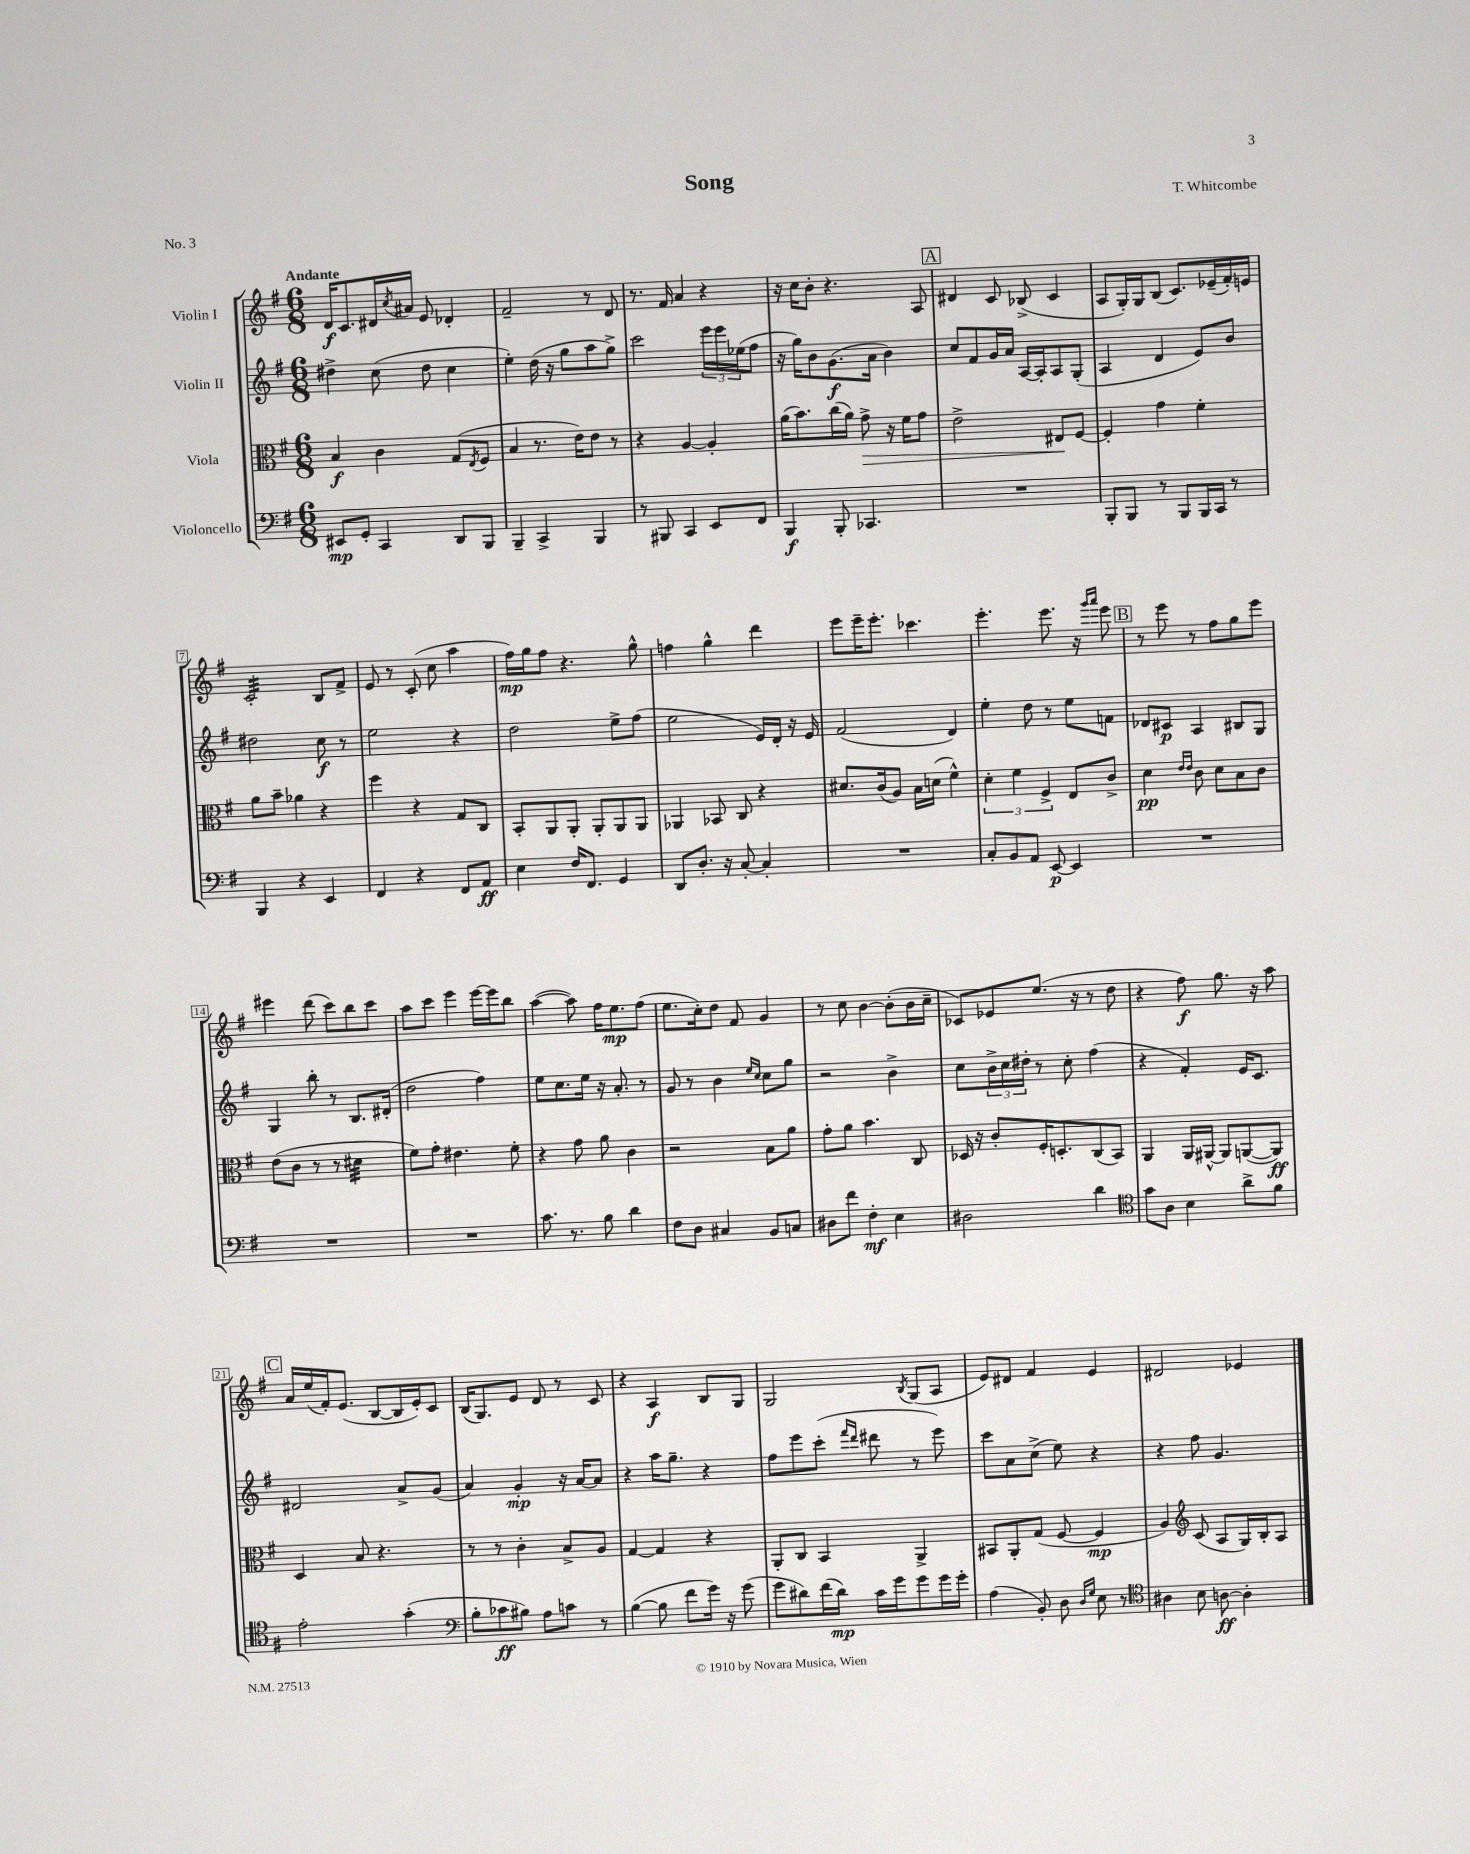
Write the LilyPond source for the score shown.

\header { title = "Song" composer = "T. Whitcombe" piece = "No. 3" }
<<
\new StaffGroup <<
\new Staff = "s0" \with { instrumentName = "Violin I" } {
    \clef treble \key g \major \numericTimeSignature \time 6/8 \tempo "Andante"
    d'16\f c'8. dis'16 \acciaccatura { c''8 } ais'16 e'8 des'4-. |
    fis'2-- r8 d'8 |
    r8. fis'16 a'4 r4 |
    r16 c''16 b'8-. r4. a8 |
    \mark \markup { \box "A" } dis'4 c'8 bes8->( c'4 |
    a8 g16-.) g16 b8( c'8.) ees'16--( fis'16-.) e'16 |
    c'2:32-. b8 fis'8-> |
    e'8 r8 c'8-.( c''8 a''4 |
    fis''16\mp) g''16 fis''8 r4. g''8-^ |
    f''4 g''4-^ d'''4 |
    e'''8 e'''16-- e'''8.-. ces'''4. |
    e'''4.-. e'''8. r16 \grace { g'''16 a'''16 } e'''8 |
    \mark \markup { \box "B" } r8 e'''8 r8 fis''8 g''8 e'''8 |
    eis'''4 d'''8( c'''8) b''8 c'''8 |
    a''8 c'''8 e'''4 e'''16~ e'''16 b''8 |
    a''4~( a''8) fis''16 e''8.\mp fis''8( |
    e''8. c''16-.) d''8 fis'8 g'4 |
    r8 c''8 b'4~ b'8-.( b'16 c''16-- |
    ces'8) ees'8 e''8.( r16 r8 d''8 |
    r4 fis''8\f) g''8. r16 a''8 |
    \mark \markup { \box "C" } a'16 e''16( fis'16-.) e'8.( b8~ b16 e'16-.) c'8 |
    b16( g8.) e'8 d'8 r8 c'8 |
    r4 a4\f b8 g8 |
    g2 \acciaccatura { b8 } g8( a8 |
    e'8) dis'8 fis'4 e'4 |
    dis'2 ees'4 \bar "|." |
}
\new Staff = "s1" \with { instrumentName = "Violin II" } {
    \clef treble \key g \major \numericTimeSignature \time 6/8
    dis''4-> c''8( dis''8 c''4 |
    e''4-.) d''16( r16 g''8 a''8 g''8->) |
    c'''2 \tuplet 3/2 { e'''16 e'''16 ees''16( } fis''8 |
    r16 g''16) b'8 g'8.\f( a'16 b'4) |
    \mark \markup { \box "A" } c''8 fis'8 g'16 a'16 a16~ a16-. a8 g8-.( |
    a4 d'4 e'8) b'8 |
    dis''2 c''8\f r8 |
    e''2 r4 |
    d''2 e''8-> fis''8( |
    e''2 e'16) d'16-. r16 e'16 |
    fis'2( d'4) |
    e''4-. d''8 r8 e''8 f'8 |
    \mark \markup { \box "B" } des'8 cis'8\p a4 bis8 g8 |
    g4 b''8-. r8 b8. dis'16-.( |
    d''2 fis''4) |
    e''8 c''8. e''16 r16 a'8.-. r8 |
    g'8 r8 b'4 \grace { e''16 c''16 } c''8 g''8 |
    r2 b'4-> |
    c''8 \tuplet 3/2 { b'16-> c''16 dis''16-. } r8 c''8-. fis''4( |
    r4 fis'4-.) e'16 c'8. |
    \mark \markup { \box "C" } dis'2 a'8-> g'8( |
    a'4) g'4-.\mp r16 a'16~ a'8 |
    r4 a''16 g''8.-- r4 |
    fis''8 e'''8 c'''8-.( \grace { fis'''16 d'''16 } dis'''8 r8 e'''8) |
    c'''8 a'8 c''8->( e''8) r4 |
    r4 fis''8 g'4. \bar "|." |
}
\new Staff = "s2" \with { instrumentName = "Viola" } {
    \clef alto \key g \major \numericTimeSignature \time 6/8
    b4\f c'4 g8( \acciaccatura { e8 } fis8 |
    b4 r8. e'16) e'8 r8 |
    r4 a4~ a4-. |
    a'16( b'8.) c''16( a'16) g'8->\> r16 fis'16 g'8 |
    \mark \markup { \box "A" } e'2-> eis8\! fis8~ |
    fis4-. g'4 fis'4-. |
    a'8 b'8-- aes'4 r4 |
    fis''4 r4 g8 c8 |
    b,8-. a,8 a,8-. a,8-. a,8 a,8 |
    aes,4 bes,8 c8 r4 |
    dis'8. c'16( a8) b16 d'16( fis'4-^) |
    \tuplet 3/2 { d'4-. fis'4 fis4-> } e8 c'8-> |
    \mark \markup { \box "B" } d'4\pp \grace { e'16 e'16 } c'8 d'8 b8 c'8 |
    e'8( c'8 r8 r8 dis'4:32 |
    fis'8) g'8-. eis'4. fis'8-. |
    r4 g'8 a'8 c'4 |
    r2 b8 a'8 |
    g'8-. a'8 b'4. c8 |
    des16 r16 c'8-. fis16-. d8.-. c8( b,8) |
    a,4 a,16 ais,16~-^ ais,8 a,8~( a,8\ff) |
    \mark \markup { \box "C" } d4 b8 r4. |
    r8 r8 c'4-. b8-> a8 |
    g4~ g4 r4 |
    a,8-. c8 b,4 a,4-> |
    bis,8 a,8-. g8( fis8~ fis4\mp |
    a4) \clef treble c'8( a8 g16) b16-. a8 \bar "|." |
}
\new Staff = "s3" \with { instrumentName = "Violoncello" } {
    \clef bass \key g \major \numericTimeSignature \time 6/8
    eis,8\mp g,8-. c,4 d,8 b,,8 |
    b,,4-- c,4-> b,,4 |
    r8 bis,,8 c,4 e,8 fis,8 |
    b,,4\f b,,8-. ces,4. |
    \mark \markup { \box "A" } R2. |
    b,,8-. b,,8 r8 b,,8 b,,16 c,16 r8 |
    b,,4 r4 e,4 |
    fis,4 r4 fis,8 a,8\ff |
    e4 fis16 fis,8. g,4 |
    d,8 d8.-. r16 c8~-. c4-. |
    R2. |
    c8-. b,8 a,8 e,8~\p e,4 |
    \mark \markup { \box "B" } R2. |
    R2. |
    R2. |
    c'8. r8. b8 d'4 |
    fis8 d8 cis4 b,8 c8 |
    dis8 fis'8 fis4-.\mf e4 |
    dis2 d'4 |
    \clef tenor g'8 a8 b4 a'8-> fis'8 |
    \mark \markup { \box "C" } e'2-. g'4-.( |
    \clef bass b8-. ces'8\ff bis8) a8 c'8 r8 |
    b4~( b8 fis'8 g'16) r16 g'8( |
    g'8 dis'8) fis'16( dis'16\mp) c'16 g'16 g'8 g'16 g'16-. |
    a4( b,8-.) d8 \grace { d16 g16 } e8 r8 |
    \clef tenor ais4 b8 a8~\ff a4-. \bar "|." |
}
>>
>>
\layout { \context { \Score \override BarNumber.stencil = #(make-stencil-boxer 0.1 0.3 ly:text-interface::print) } }
